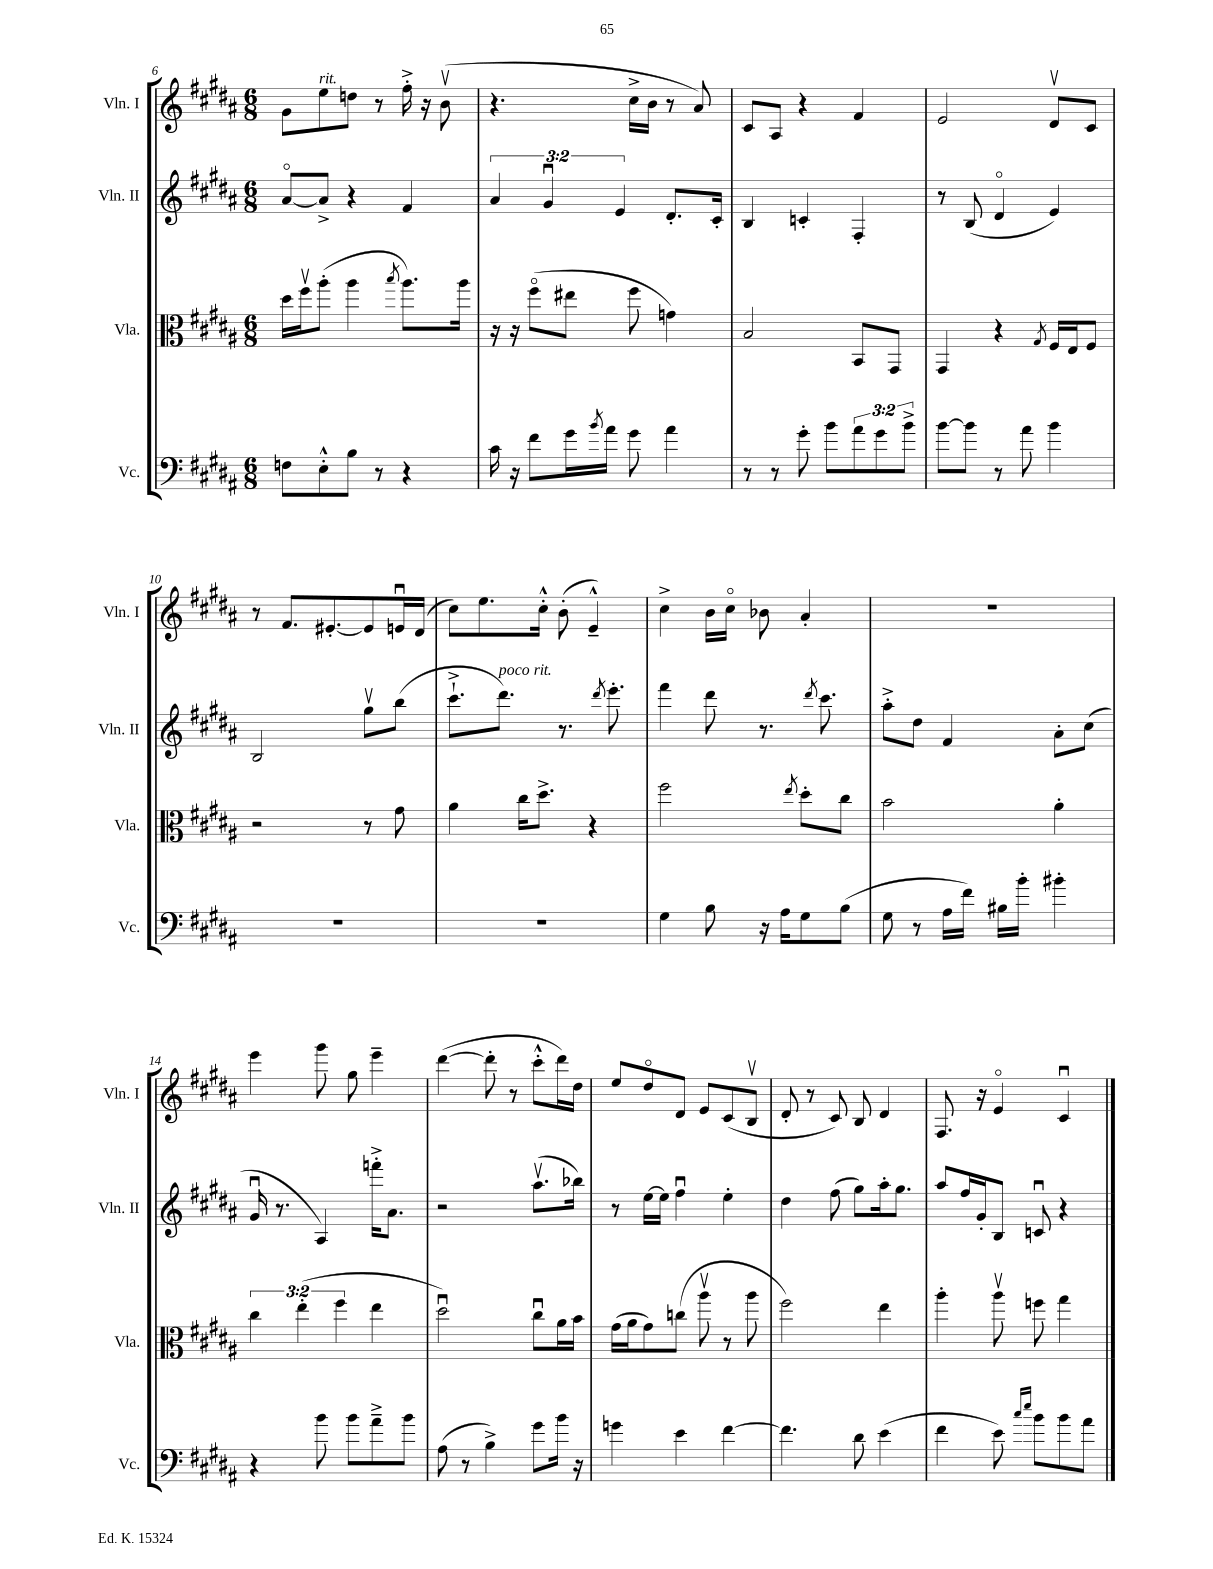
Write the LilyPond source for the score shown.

<<
\new StaffGroup <<
\new Staff = "s0" \with { instrumentName = "Vln. I" shortInstrumentName = "Vln. I" } {
    \clef treble \key b \major \numericTimeSignature \time 6/8
    gis'8 e''8^\markup { \italic "rit." } d''8 r8 fis''16-.-> r16 b'8\upbow( |
    r4. cis''16-> b'16 r8 ais'8) |
    cis'8 ais8 r4 fis'4 |
    e'2 dis'8\upbow cis'8 |
    r8 fis'8. eis'8.~-. eis'8 e'16\downbow dis'16( |
    cis''8) e''8. cis''16-.-^ b'8-.( e'4---^) |
    cis''4-> b'16 cis''16\flageolet bes'8 ais'4-. |
    R2. |
    e'''4 gis'''8 gis''8 e'''4-- |
    dis'''4~( dis'''8-. r8 cis'''8-.-^ dis'''16) dis''16 |
    e''8 dis''8\flageolet dis'8 e'8 cis'8( b8\upbow |
    dis'8-. r8 cis'8) b8 dis'4 |
    fis8. r16 e'4\flageolet cis'4\downbow \bar "|." |
}
\new Staff = "s1" \with { instrumentName = "Vln. II" shortInstrumentName = "Vln. II" } {
    \clef treble \key b \major \numericTimeSignature \time 6/8 \override Staff.TupletNumber.text = #tuplet-number::calc-fraction-text
    ais'8~\flageolet ais'8-> r4 fis'4 |
    \tuplet 3/2 { ais'4 gis'4\downbow e'4 } dis'8.-. cis'16-. |
    b4 c'4-. fis4-. |
    r8 b8( dis'4\flageolet e'4) |
    b2 gis''8\upbow b''8( |
    cis'''8.-!-> dis'''8.^\markup { \italic "poco rit." }) r8. \acciaccatura { dis'''8 } e'''8.-. |
    fis'''4 dis'''8 r8. \acciaccatura { dis'''8 } cis'''8. |
    ais''8-.-> dis''8 fis'4 ais'8-. cis''8( |
    gis'16\downbow r8. ais4) f'''16-.-> ais'8. |
    r2 ais''8.\upbow( bes''16) |
    r8 e''16~ e''16 fis''4\downbow e''4-. |
    dis''4 fis''8( gis''8) ais''16-. gis''8. |
    ais''8 fis''16 gis'16-. b8 c'8\downbow r4 \bar "|." |
}
\new Staff = "s2" \with { instrumentName = "Vla." shortInstrumentName = "Vla." } {
    \clef alto \key b \major \numericTimeSignature \time 6/8 \override Staff.TupletNumber.text = #tuplet-number::calc-fraction-text
    dis''16 fis''16\upbow ais''8-.( ais''4 \acciaccatura { b''8 } ais''8.) ais''16 |
    r16 r16 fis''8\flageolet( eis''8 fis''8 g'4) |
    b2 b,8 gis,8 |
    gis,4 r4 \acciaccatura { gis8 } fis16 e16 fis8 |
    r2 r8 gis'8 |
    ais'4 cis''16 dis''8.-> r4 |
    fis''2 \acciaccatura { e''8 } dis''8-. cis''8 |
    b'2 ais'4-. |
    \tuplet 3/2 { cis''4 e''4-.( fis''4 } e''4 |
    dis''2\downbow) cis''8\downbow ais'16 b'16 |
    gis'16( ais'16 gis'8) c''8( ais''8\upbow r8 ais''8 |
    fis''2) e''4 |
    ais''4-. ais''8\upbow f''8 gis''4 \bar "|." |
}
\new Staff = "s3" \with { instrumentName = "Vc." shortInstrumentName = "Vc." } {
    \clef bass \key b \major \numericTimeSignature \time 6/8 \override Staff.TupletNumber.text = #tuplet-number::calc-fraction-text
    f8 e8-.-^ b8 r8 r4 |
    cis'16 r16 fis'8 gis'16 \acciaccatura { b'8 } ais'16 gis'8 ais'4 |
    r8 r8 gis'8-. b'8 \tuplet 3/2 { ais'8 gis'8 b'8-> } |
    b'8~ b'8 r8 ais'8 b'4 |
    R2. |
    R2. |
    gis4 b8 r16 ais16 gis8 b8( |
    gis8 r8 ais16 fis'16) bis16 b'16-. bis'4-. |
    r4 b'8 b'8 ais'8---> b'8 |
    ais8( r8 b4->) gis'8 b'16 r16 |
    g'4 e'4 fis'4~ |
    fis'4. dis'8 e'4( |
    fis'4 e'8) \grace { cis''16 e''16 } b'8 b'8 ais'8 \bar "|." |
}
>>
>>
\layout { \context { \Score currentBarNumber = #6 } }
